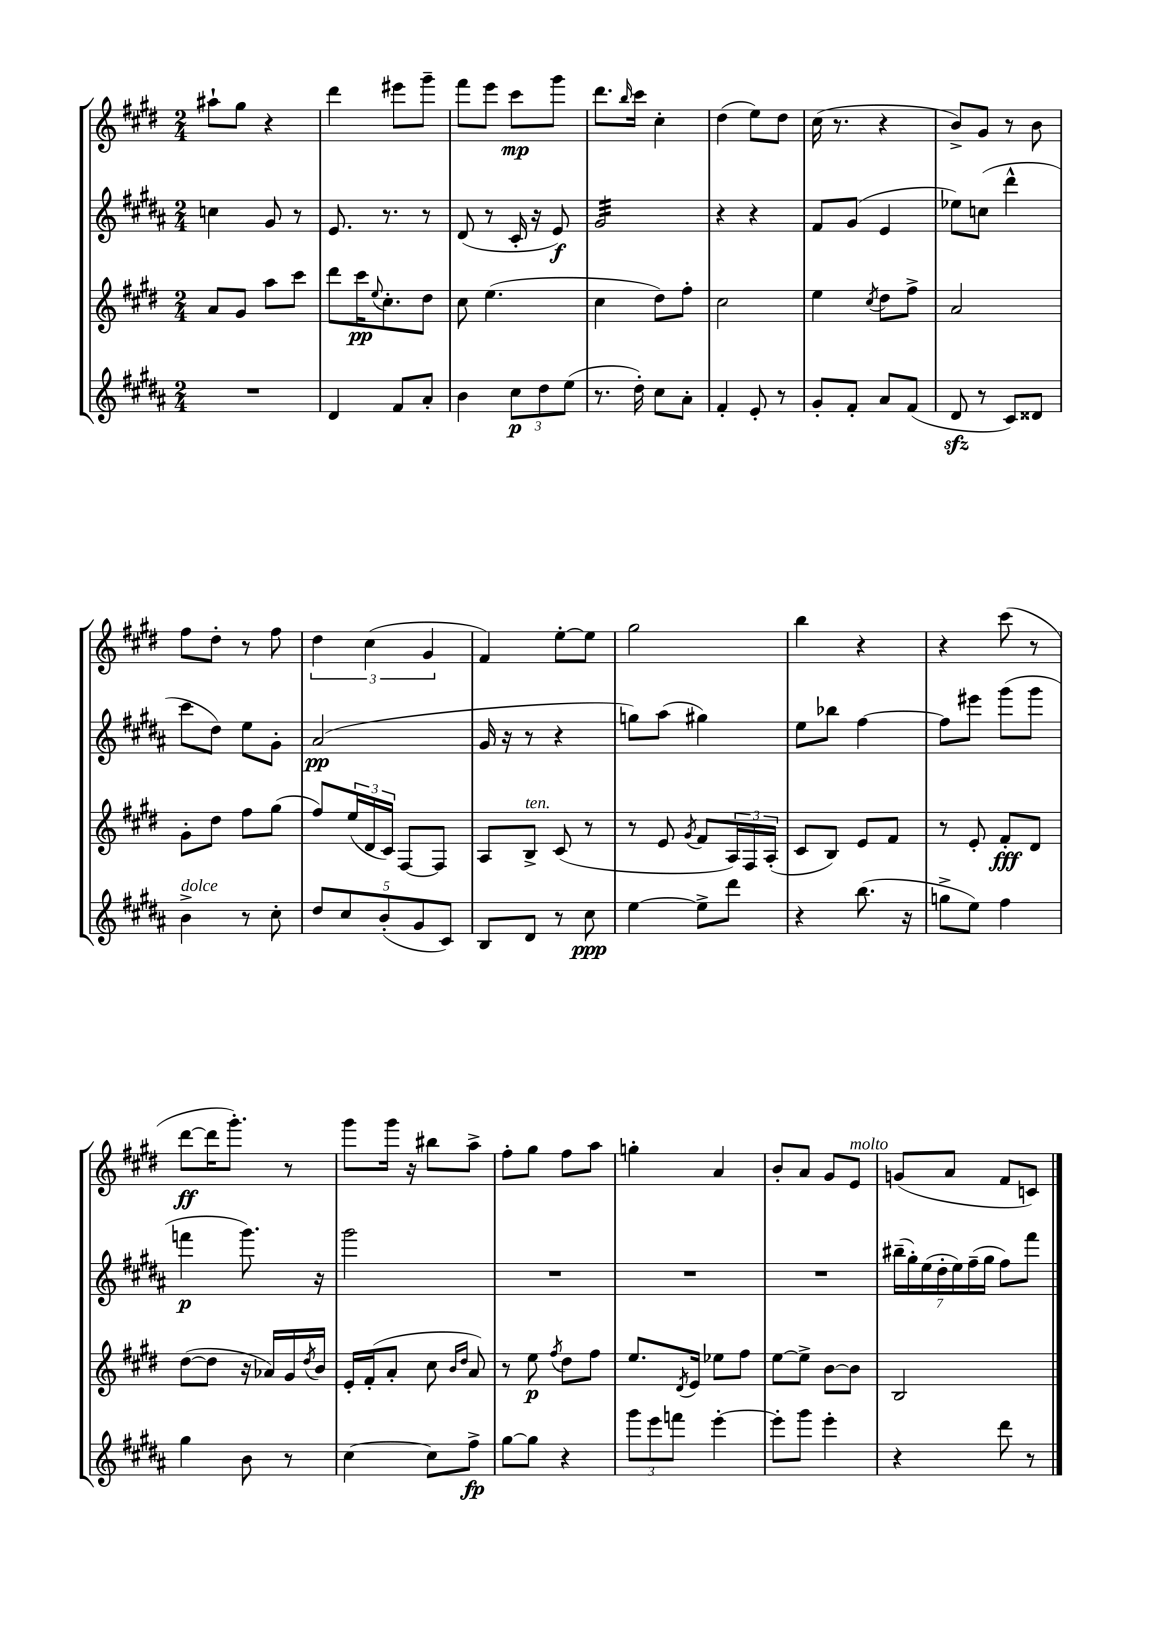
<<
\new StaffGroup <<
\new Staff = "s0" {
    \clef treble \key e \major \numericTimeSignature \time 2/4
    ais''8-! gis''8 r4 |
    dis'''4 eis'''8 gis'''8-- |
    fis'''8 e'''8 cis'''8\mp gis'''8 |
    dis'''8. \grace { b''16 } cis'''16 cis''4-. |
    dis''4( e''8) dis''8 |
    cis''16( r8. r4 |
    b'8->) gis'8 r8 b'8 |
    fis''8 dis''8-. r8 fis''8 |
    \tuplet 3/2 { dis''4 cis''4( gis'4 } |
    fis'4) e''8~-. e''8 |
    gis''2 |
    b''4 r4 |
    r4 cis'''8( r8 |
    dis'''8~\ff dis'''16 gis'''8.-.) r8 |
    gis'''8 gis'''16 r16 bis''8 a''8-> |
    fis''8-. gis''8 fis''8 a''8 |
    g''4-. a'4 |
    b'8-. a'8 gis'8 e'8^\markup { \italic "molto" } |
    g'8( a'8 fis'8 c'8) \bar "|." |
}
\new Staff = "s1" {
    \clef treble \key b \major \numericTimeSignature \time 2/4
    c''4 gis'8 r8 |
    e'8. r8. r8 |
    dis'8( r8 cis'16-. r16 e'8\f) |
    gis'2:32 |
    r4 r4 |
    fis'8 gis'8( e'4 |
    ees''8) c''8( dis'''4-^ |
    cis'''8 dis''8) e''8 gis'8-. |
    ais'2\pp( |
    gis'16 r16 r8 r4 |
    g''8) ais''8( gis''4) |
    e''8 bes''8 fis''4~ |
    fis''8 eis'''8 gis'''8( gis'''8 |
    f'''4\p gis'''8.) r16 |
    gis'''2 |
    R2 |
    R2 |
    R2 |
    \tuplet 7/4 { bis''16--( gis''16-.) e''16( dis''16-. e''16) fis''16--( gis''16 } fis''8) fis'''8 \bar "|." |
}
\new Staff = "s2" {
    \clef treble \key e \major \numericTimeSignature \time 2/4
    a'8 gis'8 a''8 cis'''8 |
    dis'''8 cis'''16\pp \appoggiatura { e''8 } cis''8.-. dis''8 |
    cis''8 e''4.( |
    cis''4 dis''8) fis''8-. |
    cis''2 |
    e''4 \acciaccatura { cis''8 } dis''8 fis''8-> |
    a'2 |
    gis'8-. dis''8 fis''8 gis''8( |
    fis''8) \tuplet 3/2 { e''16( dis'16 cis'16) } fis8~ fis8 |
    a8 b8->^\markup { \italic "ten." } cis'8( r8 |
    r8 e'8 \acciaccatura { gis'8 } fis'8 \tuplet 3/2 { a16) fis16 a16-.( } |
    cis'8 b8) e'8 fis'8 |
    r8 e'8-. fis'8-.\fff dis'8 |
    dis''8~( dis''8 r16 aes'16) gis'16 \acciaccatura { dis''8 } b'16 |
    e'16-. fis'16-.( a'8-. cis''8 \grace { b'16 dis''16 } a'8) |
    r8 e''8\p \acciaccatura { fis''8 } dis''8 fis''8 |
    e''8. \acciaccatura { dis'8 } e'16 ees''8 fis''8 |
    e''8~ e''8-> b'8~ b'8 |
    b2 \bar "|." |
}
\new Staff = "s3" {
    \clef treble \key b \major \numericTimeSignature \time 2/4
    R2 |
    dis'4 fis'8 ais'8-. |
    b'4 \tuplet 3/2 { cis''8\p dis''8 e''8( } |
    r8. dis''16-.) cis''8 ais'8-. |
    fis'4-. e'8-. r8 |
    gis'8-. fis'8-. ais'8 fis'8( |
    dis'8\sfz r8 cis'8) disis'8 |
    b'4->^\markup { \italic "dolce" } r8 cis''8-. |
    \tuplet 5/4 { dis''8 cis''8 b'8-.( gis'8 cis'8) } |
    b8 dis'8 r8 cis''8\ppp |
    e''4~ e''8-> dis'''8 |
    r4 b''8.( r16 |
    g''8-> e''8) fis''4 |
    gis''4 b'8 r8 |
    cis''4~ cis''8 fis''8->\fp |
    gis''8~ gis''8 r4 |
    \tuplet 3/2 { gis'''8 e'''8 f'''8 } e'''4~-. |
    e'''8-. gis'''8 e'''4-. |
    r4 dis'''8 r8 \bar "|." |
}
>>
>>
\layout { \context { \Score \remove "Bar_number_engraver" } }
